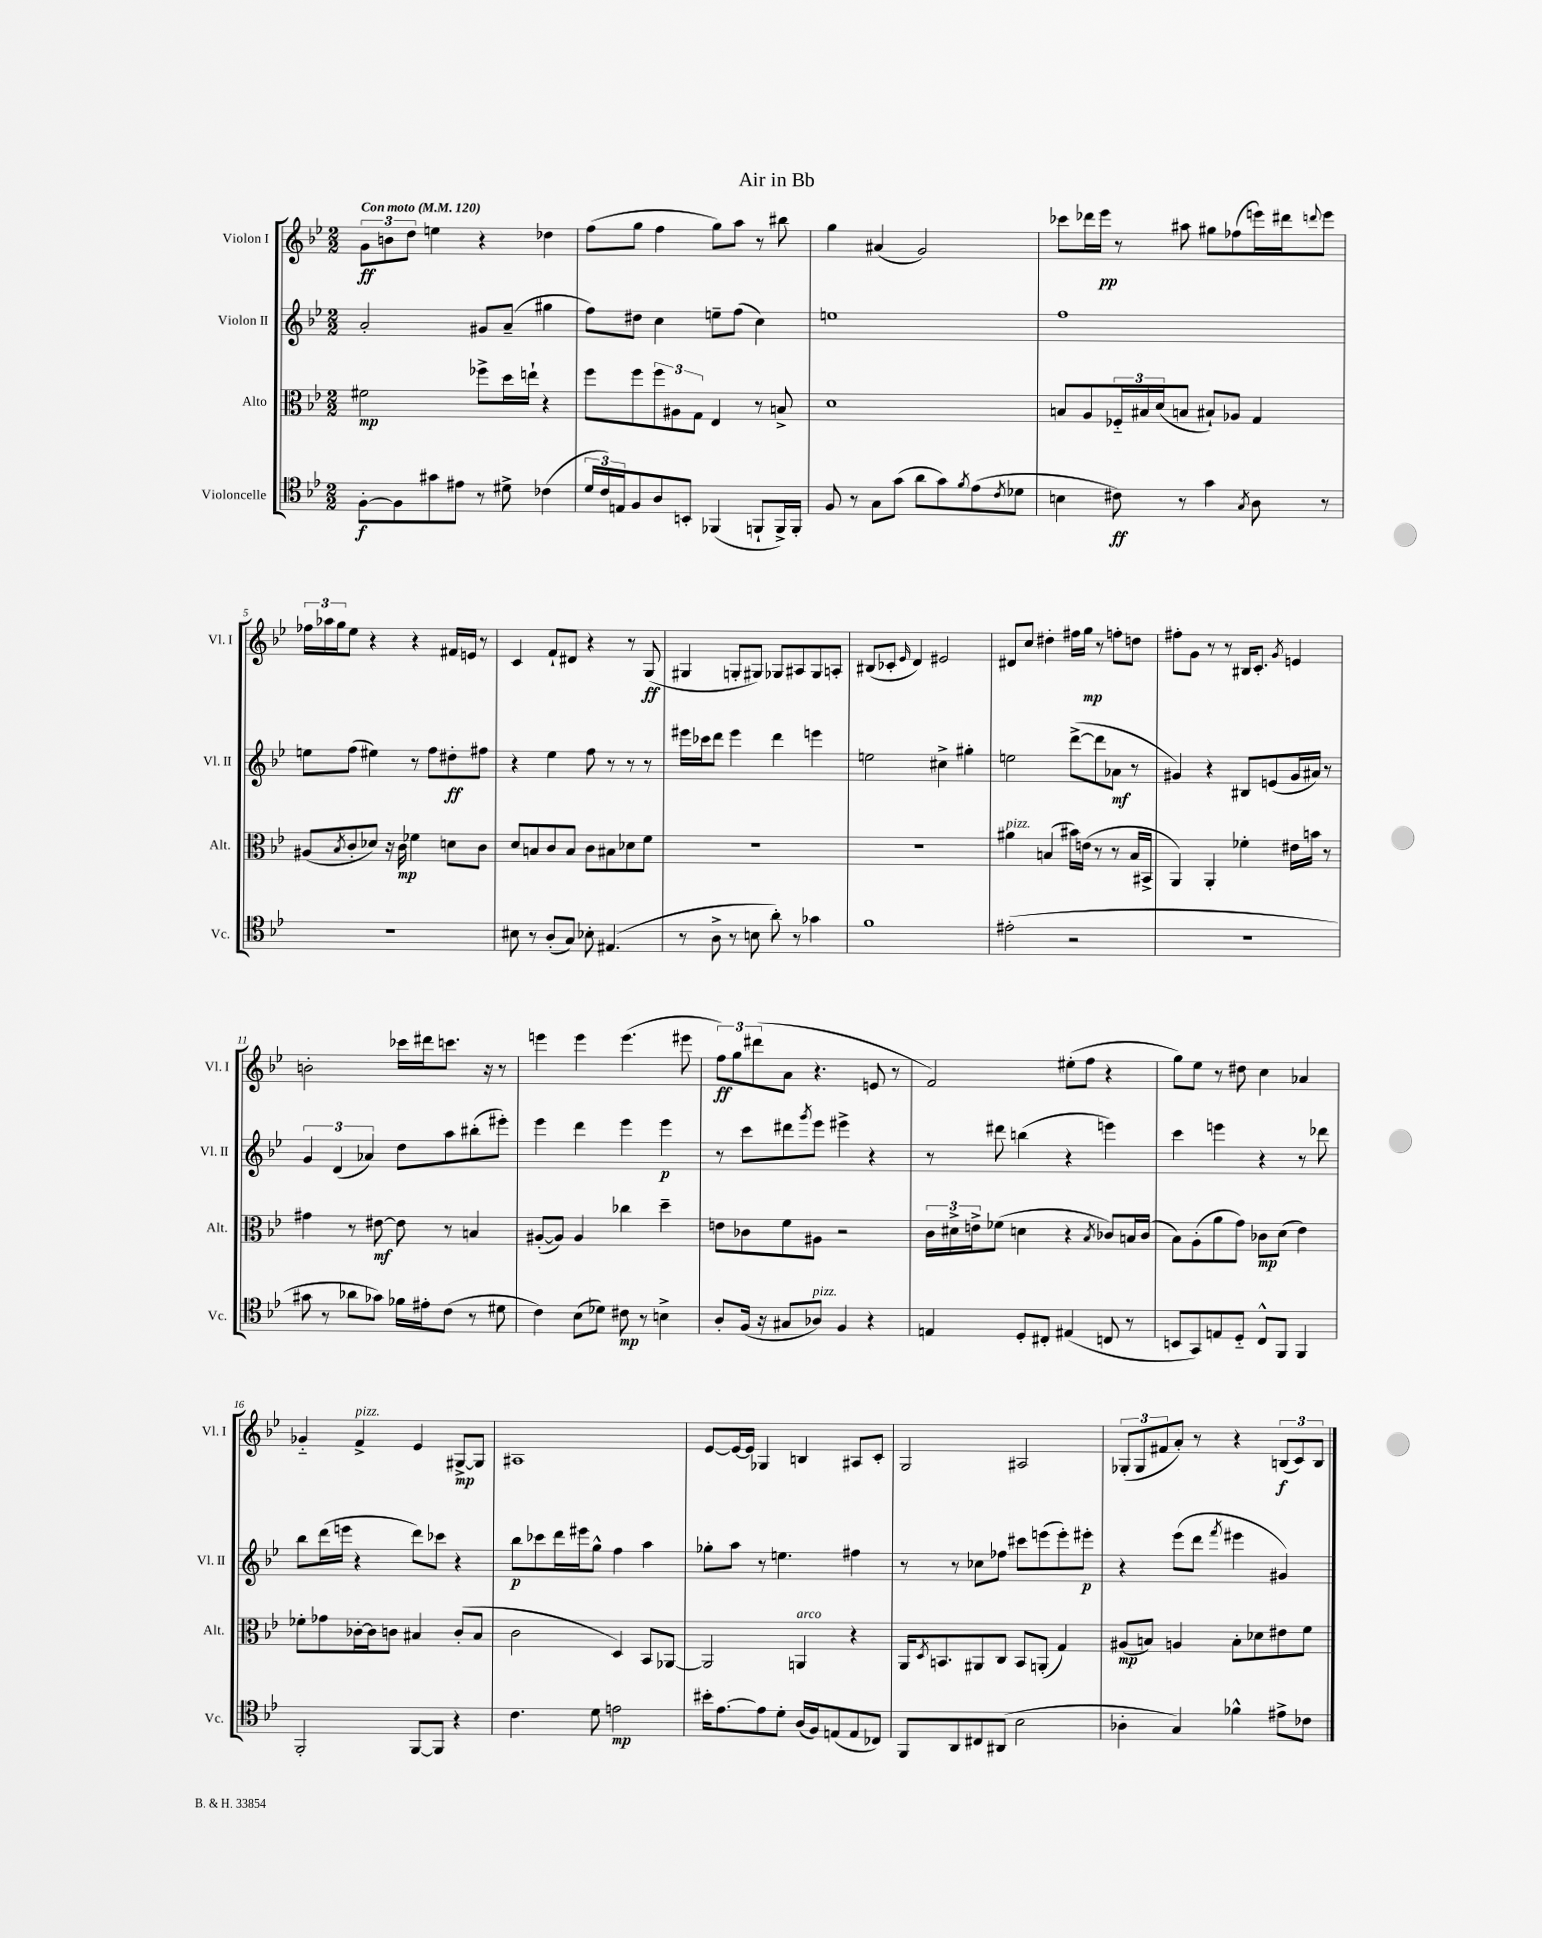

**kern	**kern	**kern	**kern
*staff4	*staff3	*staff2	*staff1
*clefC4	*clefC3	*clefG2	*clefG2
*k[b-e-]	*k[b-e-]	*k[b-e-]	*k[b-e-]
*M2/2	*M2/2	*M2/2	*M2/2
*MM120	*MM120	*MM120	*MM120
[8F'	2f#	2a'	12g
.	.	.	12b
8F]	.	.	.
.	.	.	12dd
8g#	.	.	4ee
8e#	.	.	.
8r	8ff-^	8g#	4r
8d#^	16dd	(8a~	.
.	16ee`	.	.
(4c-	4r	4gg#	4dd-
=	=	=	=
24d	8ff	8ff)	(8ff
24c)	.	.	.
24E	.	.	.
8F	8ff	8dd#	8gg
8A	12ff	4cc	4ff
.	12A#	.	.
8BB'	.	.	.
.	12G	.	.
(4FF-	4E-	8ee~	8gg)
.	.	(8ff	8aa
8FF`	8r	4cc)	8r
16FF^)	8B^	.	8bb#
16FF'	.	.	.
=	=	=	=
8F	1d	1ee	4gg
8r	.	.	.
8G	.	.	(4a#
(8g	.	.	.
8a	.	.	2g)
8g)	.	.	.
8qf	.	.	.
(8e-	.	.	.
8qc	.	.	.
8d-	.	.	.
=	=	=	=
4B	8B	1ff	8ccc-
.	8A	.	16ddd-
.	.	.	16eee-
8c#)	24F-'~	.	8r
.	24B#	.	.
.	(24d	.	.
8r	8B	.	8aa#
4g	8B#`)	.	8gg#
.	8A-	.	(8ff-
8qG	.	.	.
8A	4G	.	16eee)
.	.	.	16ddd#
.	.	.	8qqddd
8r	.	.	8eee
=	=	=	=
1r	(8A#	8ee	24ff-
.	.	.	24aa-
.	.	.	24gg
.	8qB-	.	.
.	8c'	(8ff	8ee-
.	8d-)	4ee#)	4r
.	16r	.	.
.	16c	.	.
.	4f-	8r	4r
.	.	8ff	.
.	8d	8dd#'	16f#
.	.	.	16e
.	8c	8ff#	8r
=	=	=	=
8B#	8d	4r	4c
8r	8B	.	.
(8A'	8c	4ee-	8f`
8G)	8B	.	8d#
8B-'	8c	8ff	4r
(4.E#	8B#	8r	.
.	8d-	8r	8r
.	8f	8r	(8G
=	=	=	=
8r	1r	16eee#	4G#
.	.	16ccc-	.
8A^	.	8ddd	.
8r	.	4eee#	8G'
8B	.	.	8G#)
8a')	.	4ddd	8G-
8r	.	.	8A#
4g-	.	4eee	8G-
.	.	.	8A'
=	=	=	=
1f	1r	2ee	(8B#
.	.	.	8c-'
.	.	.	16qqe-
.	.	.	4d)
.	.	4cc#^	2e#
.	.	4gg#'	.
=	=	=	=
(2e#'	4a#	2ee	8d#
.	.	.	8cc
.	(4B	.	4dd#'
2r	16b#)	([8ddd^	16ff#
.	(16e	.	16gg
.	8r	8ddd]	8r
.	8r	8a-	8ff'
.	16B	8r	8dd
.	16BB#^	.	.
=	=	=	=
1r	4AA)	4g#)	8ff#'
.	.	.	8g
.	4AA'	4r	8r
.	.	.	8r
.	4f-'	8B#	16B#
.	.	.	8.c'
.	.	(8e	.
.	.	.	8qg
.	16e#	16g#	4e
.	16b	16a#)	.
.	8r	8r	.
=	=	=	=
8g#	4g#	6g	2b'
8r	.	.	.
.	.	(6d	.
8a-	8r	.	.
.	.	6a-)	.
8g-)	[8e#	.	.
16f-	8e#]	8dd	16ccc-
16e#'	.	.	16ddd#
(8c	8r	8aa	8.ccc
8r	4B	(8bb#'	.
.	.	.	16r
8d#	.	8eee#')	8r
=	=	=	=
4c)	([8A#'	4eee-	4eee
.	8A#])	.	.
(8B-	4A#	4ddd	4eee
8d-)	.	.	.
8c#	4cc-	4eee-	(4.eee
8r	.	.	.
4B^	4dd~	4eee-	.
.	.	.	8eee#
=	=	=	=
8A'	8e	8r	12ff)
.	.	.	12gg
(16F	8c-	8ccc	.
.	.	.	(12ddd#
16r	.	.	.
8G#	8f	8ddd#	8a
.	.	8qggg	.
8A-)	8A#	8eee-	4.r
4F	2r	4eee#^	.
4r	.	4r	8e
.	.	.	8r
=	=	=	=
4E	24c	8r	2f)
.	24d#^	.	.
.	24e^	.	.
.	(8f-	8ddd#	.
8D'	4d	(4bb	.
8C#'	.	.	.
(4E#	4r	4r	(8ee#'
.	.	.	8ff
.	8qB-	.	.
8C	8c-)	4eee)	4r
8r	16B	.	.
.	(16c-	.	.
=	=	=	=
8BB	8B-)	4ccc	8gg)
8GG)	(8A'	.	8ee-
8E	8a	4eee	8r
8D'~	8g)	.	8dd#
8C^^	8c-	4r	4cc
8FF	(8d	.	.
4FF	4e-)	8r	4a-
.	.	8ddd-	.
=	=	=	=
2FF'	8f-'	8bb-	4g-'~
.	8g-	(16ddd	.
.	.	16eee	.
.	[16c-'	4r	4f^
.	16c-]	.	.
.	8c	.	.
[8FF	4B#	8ddd)	4e-
8FF]	.	8ccc-	.
4r	(8c'	4r	[8G#^
.	8B#	.	8G#]
=	=	=	=
4.c	2c	8bb-	1A#
.	.	8ccc-	.
.	.	16ddd	.
.	.	16eee#	.
8d	.	8gg^^	.
2e	4D)	4ff	.
.	8BB-	4aa	.
.	[8AA-	.	.
=	=	=	=
16b#'	2AA-]	8gg-'	[8e-
[8.e-	.	.	.
.	.	8aa	16e-_
.	.	.	16e-]
8e-]	.	8r	4G-
8d'	.	4.ee	.
(16A	4AA	.	4B
16F)	.	.	.
(8E	.	.	.
8E	4r	4ff#	8A#
8C-)	.	.	8c'
=	=	=	=
8FF	16AA	8r	2G
.	8qD	.	.
.	8.BB	.	.
8AA	.	8r	.
8C#	8AA#	8cc-	.
(8AA#	8C	8ff-	.
2B-	8BB	8ccc#	2A#
.	(8AA'	(8eee	.
.	4G)	8eee')	.
.	.	8eee#'	.
=	=	=	=
4A-'	(8A#	4r	(12G-'
.	.	.	12G-
.	8B)	.	.
.	.	.	12f#
4G)	4A	(8eee-	8a')
.	.	8ddd	8r
.	.	8qfff	.
4f-^^	8B'	4eee#	4r
.	8d-	.	.
8e#^	8e#	4g#)	(12B
.	.	.	12c)
8c-	8f	.	.
.	.	.	12B
==	==	==	==
*-	*-	*-	*-
